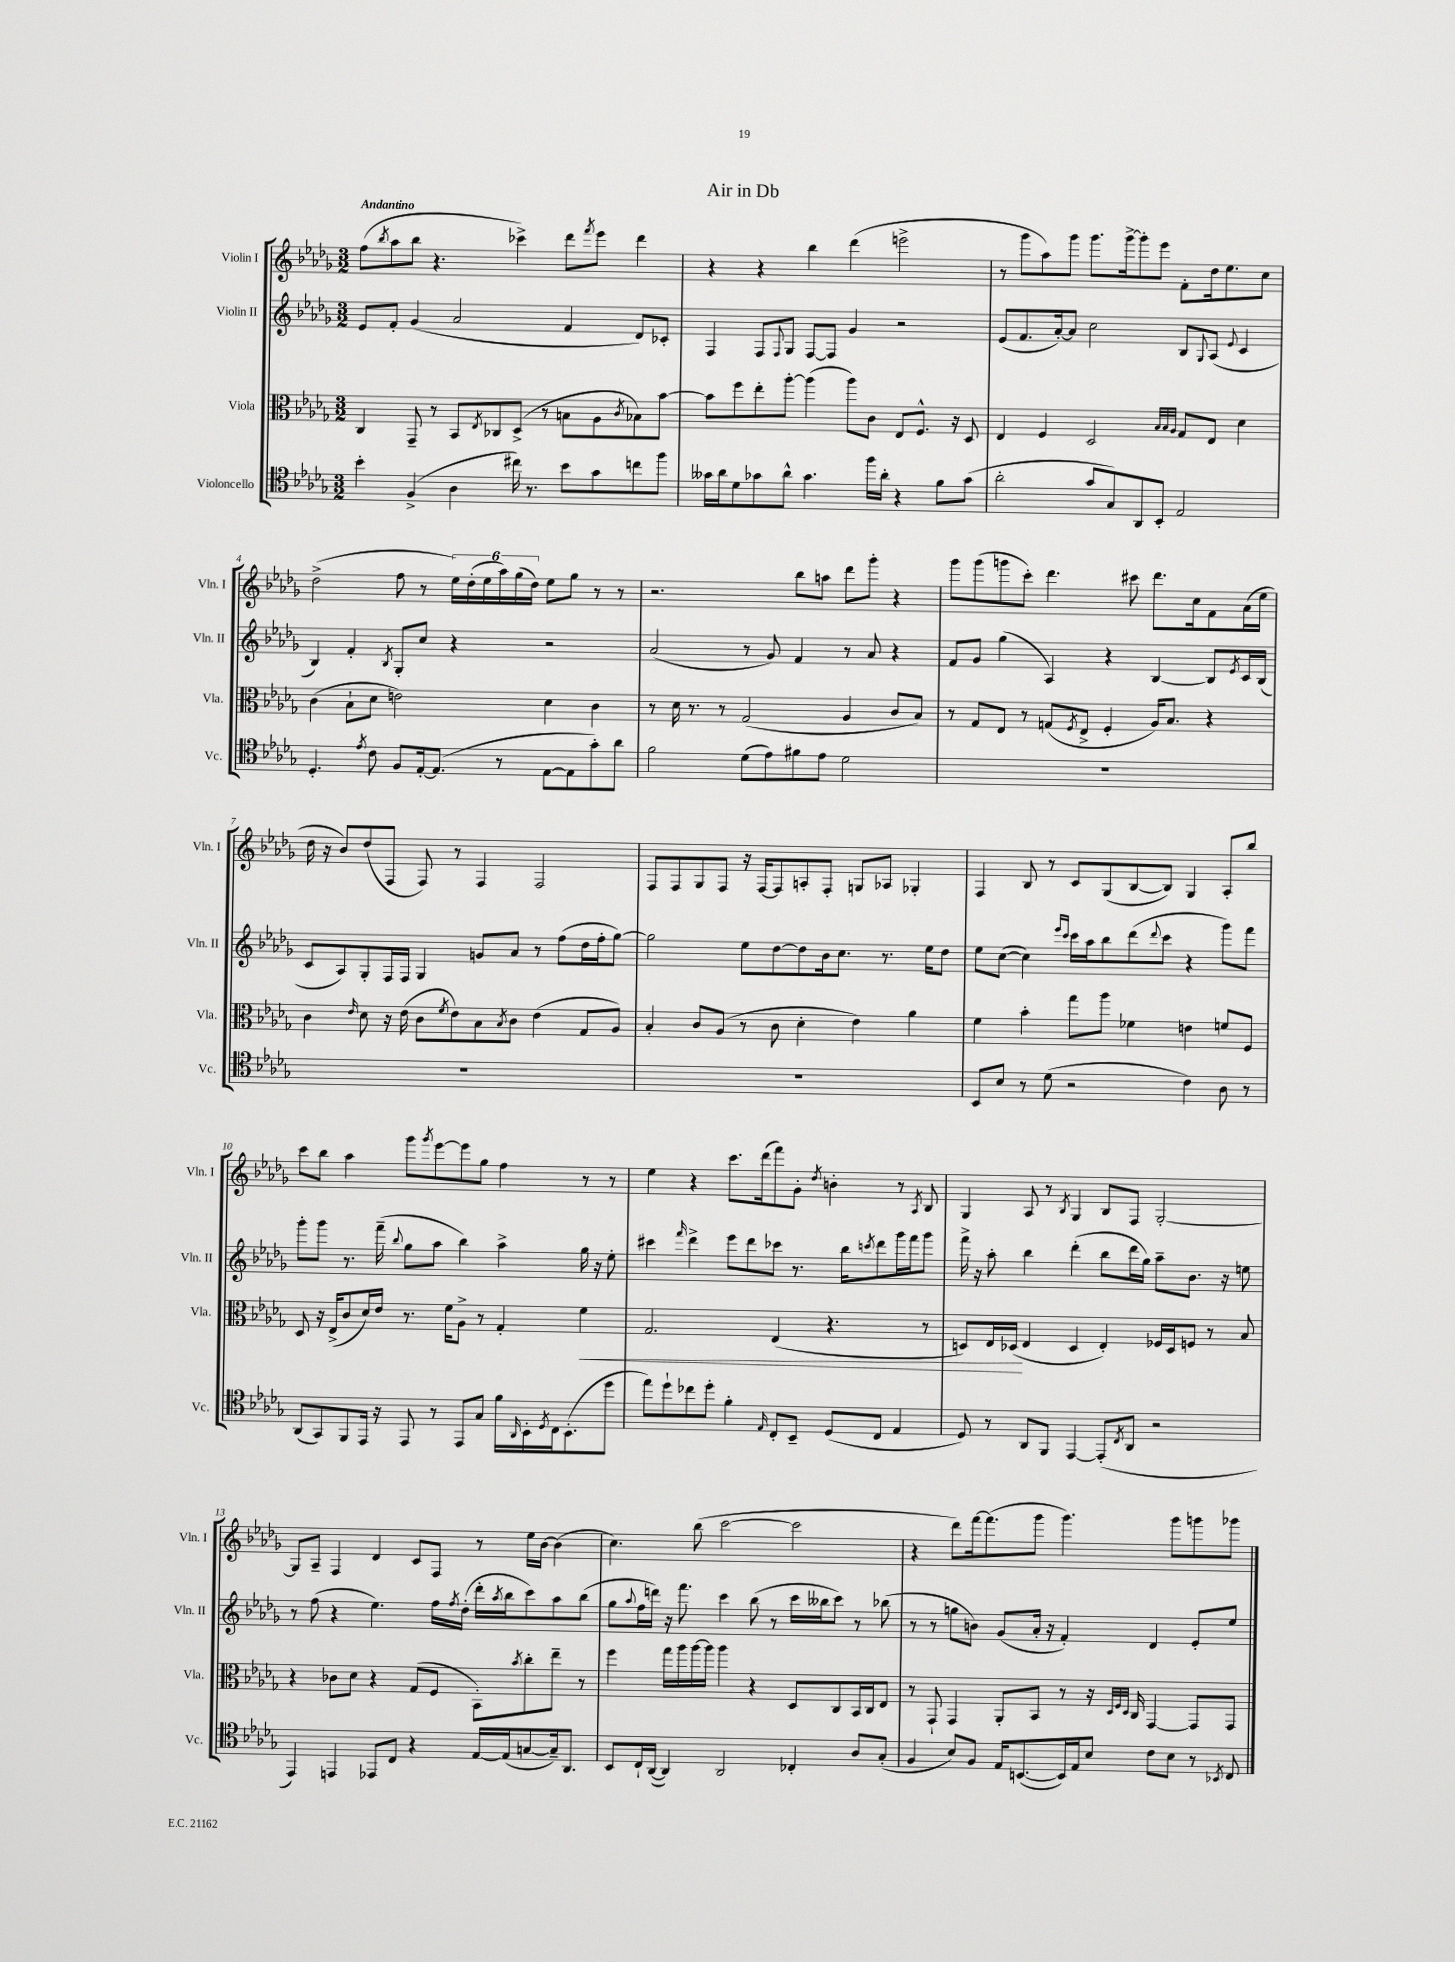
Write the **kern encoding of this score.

**kern	**kern	**kern	**kern
*staff4	*staff3	*staff2	*staff1
*clefC4	*clefC3	*clefG2	*clefG2
*k[b-e-a-d-g-]	*k[b-e-a-d-g-]	*k[b-e-a-d-g-]	*k[b-e-a-d-g-]
*M3/2	*M3/2	*M3/2	*M3/2
4b-'	4C	8e-	(8ff
.	.	.	8qbb-
.	.	8f'	8aa-
(4F^	8GG-~	(4g-	8bb-
.	8r	.	4.r
4A-	8BB-	2a-	.
.	8qE-	.	.
.	8C-	.	.
16cc#)	(8D-^	.	4ccc-^)
8.r	.	.	.
.	8r	.	.
8b-	8B	4f	8ddd-
.	.	.	8qfff
8g-	8A-	.	8eee-
.	8qc	.	.
8cc	8B-)	8d-)	4ddd-
8ff	[8b-	8c-'	.
=	=	=	=
16g--	8b-]	4F	4r
16a-	.	.	.
8d-	8ff	.	.
8g-	8ee-'	8F	4r
.	.	8qqF	.
8a-^^	[8aa-'	8G-	.
4.g-	(4aa-]	[8F	4bb-
.	.	8F]	.
.	8aa-)	4g-	(4ddd-
16ff	8c	.	.
16a-'	.	.	.
4r	8E-	2r	2eee^
.	8.F^^	.	.
8f	.	.	.
.	16r	.	.
(8g-	8D-	.	.
=	=	=	=
2a-'	4E-	(8e-	8r
.	.	8.f	8ggg-
.	4F	.	8aa-)
.	.	[16a-')	.
.	.	8a-]	8ggg-
8g-	2D-	2cc	8.ggg-
8G-)	.	.	.
.	.	.	[16ggg-^
8AA-	.	.	8ggg-']
8BB-'	.	.	8eee-
.	32qqB-	.	.
.	32qqB-	.	.
.	32qqA-	.	.
2E-	8G-	8B-	8f'
.	.	8qqG-	.
.	8E-	(8A-	16dd-
.	.	.	8.ee-
.	.	8qqe-	.
.	4d-	4c	.
.	.	.	8cc
=	=	=	=
4.D-'	(4c	4B-)	(2dd-^
.	8B-`	4f'	.
8qe-	.	.	.
8c	8d-	.	.
.	.	8qB-	.
8F	2e)	8G-'	8ff
[16E-'	.	8cc	8r
(8.E-]	.	.	.
.	.	4r	24ee-)
.	.	.	(24dd-'
.	.	.	24ee-
8r	.	.	24aa-)
.	.	.	(24gg-
.	.	.	24dd-)
[8E-	4d-	2r	8ee-
8E-]	.	.	8gg-
8g-')	4c	.	8r
8a-	.	.	8r
=	=	=	=
2f	8r	(2a-	2.r
.	16d-	.	.
.	8.r	.	.
.	8r	.	.
(8d-	(2G-	8r	.
8e-)	.	8g-)	.
8f#	.	4f	8bb-
8e-	.	.	8aa
2d-	4A-	8r	8ddd-
.	.	8a-	8ggg-'
.	8c	4r	4r
.	8B-)	.	.
=	=	=	=
1.r	8r	8f	8ggg-
.	8G-	8g-	(8ggg-
.	8E-	(4gg-	8ggg
.	8r	.	8ccc')
.	(8G	4A-)	4.ddd-
.	8qF	.	.
.	8E-^	.	.
.	4F'	4r	.
.	.	.	8ccc#
.	16A-)	[4B-	8.ddd-
.	8.B-	.	.
.	.	.	16cc
.	4r	8B-]	8f
.	.	8qe-	.
.	.	16c	(16a-
.	.	(16B-	16ee-
=	=	=	=
1.r	4c	8c	16dd-
.	.	.	16r
.	.	8A-)	8b-)
.	16qqe-	.	.
.	8d-	8G-'	(8dd-
.	16r	16F	8F
.	(16e-	16F	.
.	8c	4G-	8F)
.	8qf	.	.
.	8e-)	.	8r
.	8B-	8g	4F
.	8qB-	.	.
.	8c	8a-	.
.	(4e-	8r	2F
.	.	(8ff	.
.	8G-	16dd-	.
.	.	16ff'	.
.	8A-)	[8gg-)	.
=	=	=	=
1.r	4B-'	2gg-]	8F
.	.	.	8F
.	8c	.	8G-
.	(8A-	.	8F
.	8r	8ee-	16r
.	.	.	[16F
.	8c	[8dd-	8F]
.	4d-'	8dd-]	8A'
.	.	16b-	8F'
.	.	8.cc	.
.	4e-)	.	8G
.	.	8.r	8A-
.	4a-	.	4G-'
.	.	16ee-	.
.	.	8dd-	.
=	=	=	=
8BB-	4f	8ee-	4F
8B-	.	([8cc	.
8r	4b-'	4cc])	8B-
(8d-	.	.	8r
.	.	16qqeee-	.
.	.	16qqccc	.
2r	8gg-	16ccc	8c
.	.	16aa-	.
.	8aa-	8bb-	(8G-
.	4f-	(8ddd-	[8B-
.	.	8qqddd-	.
.	.	8ccc	8B-])
4c)	4e	4r	4G-
8A-	8f	8ggg-)	8A-'
8r	8F	8fff	8bb-
=	=	=	=
(8AA-	8D-	8ggg-'	8ccc
8GG-)	16r	8ggg-	8bb-
.	(16E-^	.	.
8FF	8c	8.r	4aa-
16EE-	16d-)	.	.
16r	16e-	(16fff~	.
.	.	8qqbb-	.
8EE-	8.r	8gg-	8ggg-
.	.	.	8qggg-
8r	.	8aa-	[8eee-
.	16f	.	.
8EE-	8A-^	4bb-)	8eee-]
8G-	8r	.	8gg-
16f	4G-'	4aa-^	4ff
16qqAA-	.	.	.
16BB-'	.	.	.
8qD-	.	.	.
16C	.	.	.
(8.BB-'	.	.	.
.	4f	16gg-	8r
.	.	16r	.
8dd-	.	8ee-'	8r
=	=	=	=
8ee-)	2.G-	4ccc#	4ee-
8dd-`	.	.	.
.	.	16qqfff	.
8cc-	.	4ddd-^	4r
8dd-'	.	.	.
4f'	.	8eee-	8.ccc
.	.	8ddd-	.
.	.	.	(16ddd-
16qqE-	.	.	.
8C'	(4E-	8ccc-	8fff)
8BB-~	.	8.r	8g-'
.	.	.	8qdd-
(8D-	4.r	.	4b'
.	.	16bb-	.
.	.	8qccc	.
8C	.	8ddd-	.
4E-	.	16ggg-	8r
.	.	16fff	.
.	.	.	8qA-
.	8r	8ggg-	8B-
=	=	=	=
8D-)	8D)	16fff^	4G-
.	.	16r	.
8r	16E-	8aa-'	.
.	(16D-	.	.
8AA-	4E-	4bb-	8A-
8FF	.	.	8r
.	.	.	8qB-
[4EE-	4D-	(4ddd-'	4G-
(8EE-']	4E-')	8bb-	8B-
8qC	.	.	.
8AA-	.	16ddd-	8F
.	.	16gg-)	.
2r	16F-	8aa-~	[2G-'
.	16D-	.	.
.	8F	8.b-	.
.	8r	.	.
.	.	16r	.
.	8B-	8ee	.
=	=	=	=
4EE-)	4r	8r	8G-]
.	.	(8ff	8A-~
4EE	8c-	4r	4F
.	8d-	.	.
8EE-	4r	4.ee-)	4d-
8C	.	.	.
4r	(8G-	.	8c
.	8F	16ff	8F
.	.	8qff	.
.	.	(16dd-'	.
[16E-	8BB-')	16ddd-'	8r
.	.	8qaa-	.
(16E-]	.	16bb-	.
.	8qb-	.	.
[8G	8cc'	8ccc)	16ee-
.	.	.	[16b-
16G~])	8ee-~	8aa-	(4b-]
8.AA-	.	.	.
.	8r	(8bb-	.
=	=	=	=
8BB-	4ff	8gg-	4.cc)
.	.	8qqaa-	.
16C`	.	16ff	.
([16AA-	.	16ddd)	.
4AA-])	16gg-	16r	.
.	16aa-	8.fff	.
.	[16aa-	.	(8bb-
.	16aa-]	.	.
2AA-	4aa-	4ccc	[2ccc
.	4r	(8bb-	.
.	.	8r	.
4C-'	8D-	16ccc	2ccc]
.	.	16bb--	.
.	8C	8ccc)	.
8A-	16BB-	8r	.
.	16C	.	.
(8G-'	8E-	(8bb-	.
=	=	=	=
4F	8r	8r	4r
.	8GG-`	8r	.
8B-)	4GG-	8gg	8ddd-)
8F	.	8b)	[16fff
.	.	.	(8.fff]
16E-	8AA-'	(8g-	.
([8.BB	.	.	.
.	8BB-	16a-'	8ggg-
.	.	16r	.
16BB])	8r	4f')	4.ggg-)
16E-	.	.	.
8B-	16r	.	.
.	32qqD-	.	.
.	32qqF	.	.
.	32qqD-	.	.
.	16C	.	.
8c	[4GG-	4d-	.
8B-	.	.	8ggg-
8r	8GG-]	8e-'	8ggg
8qBB-	.	.	.
8C	8GG-	8ee-	8ggg-
==	==	==	==
*-	*-	*-	*-
